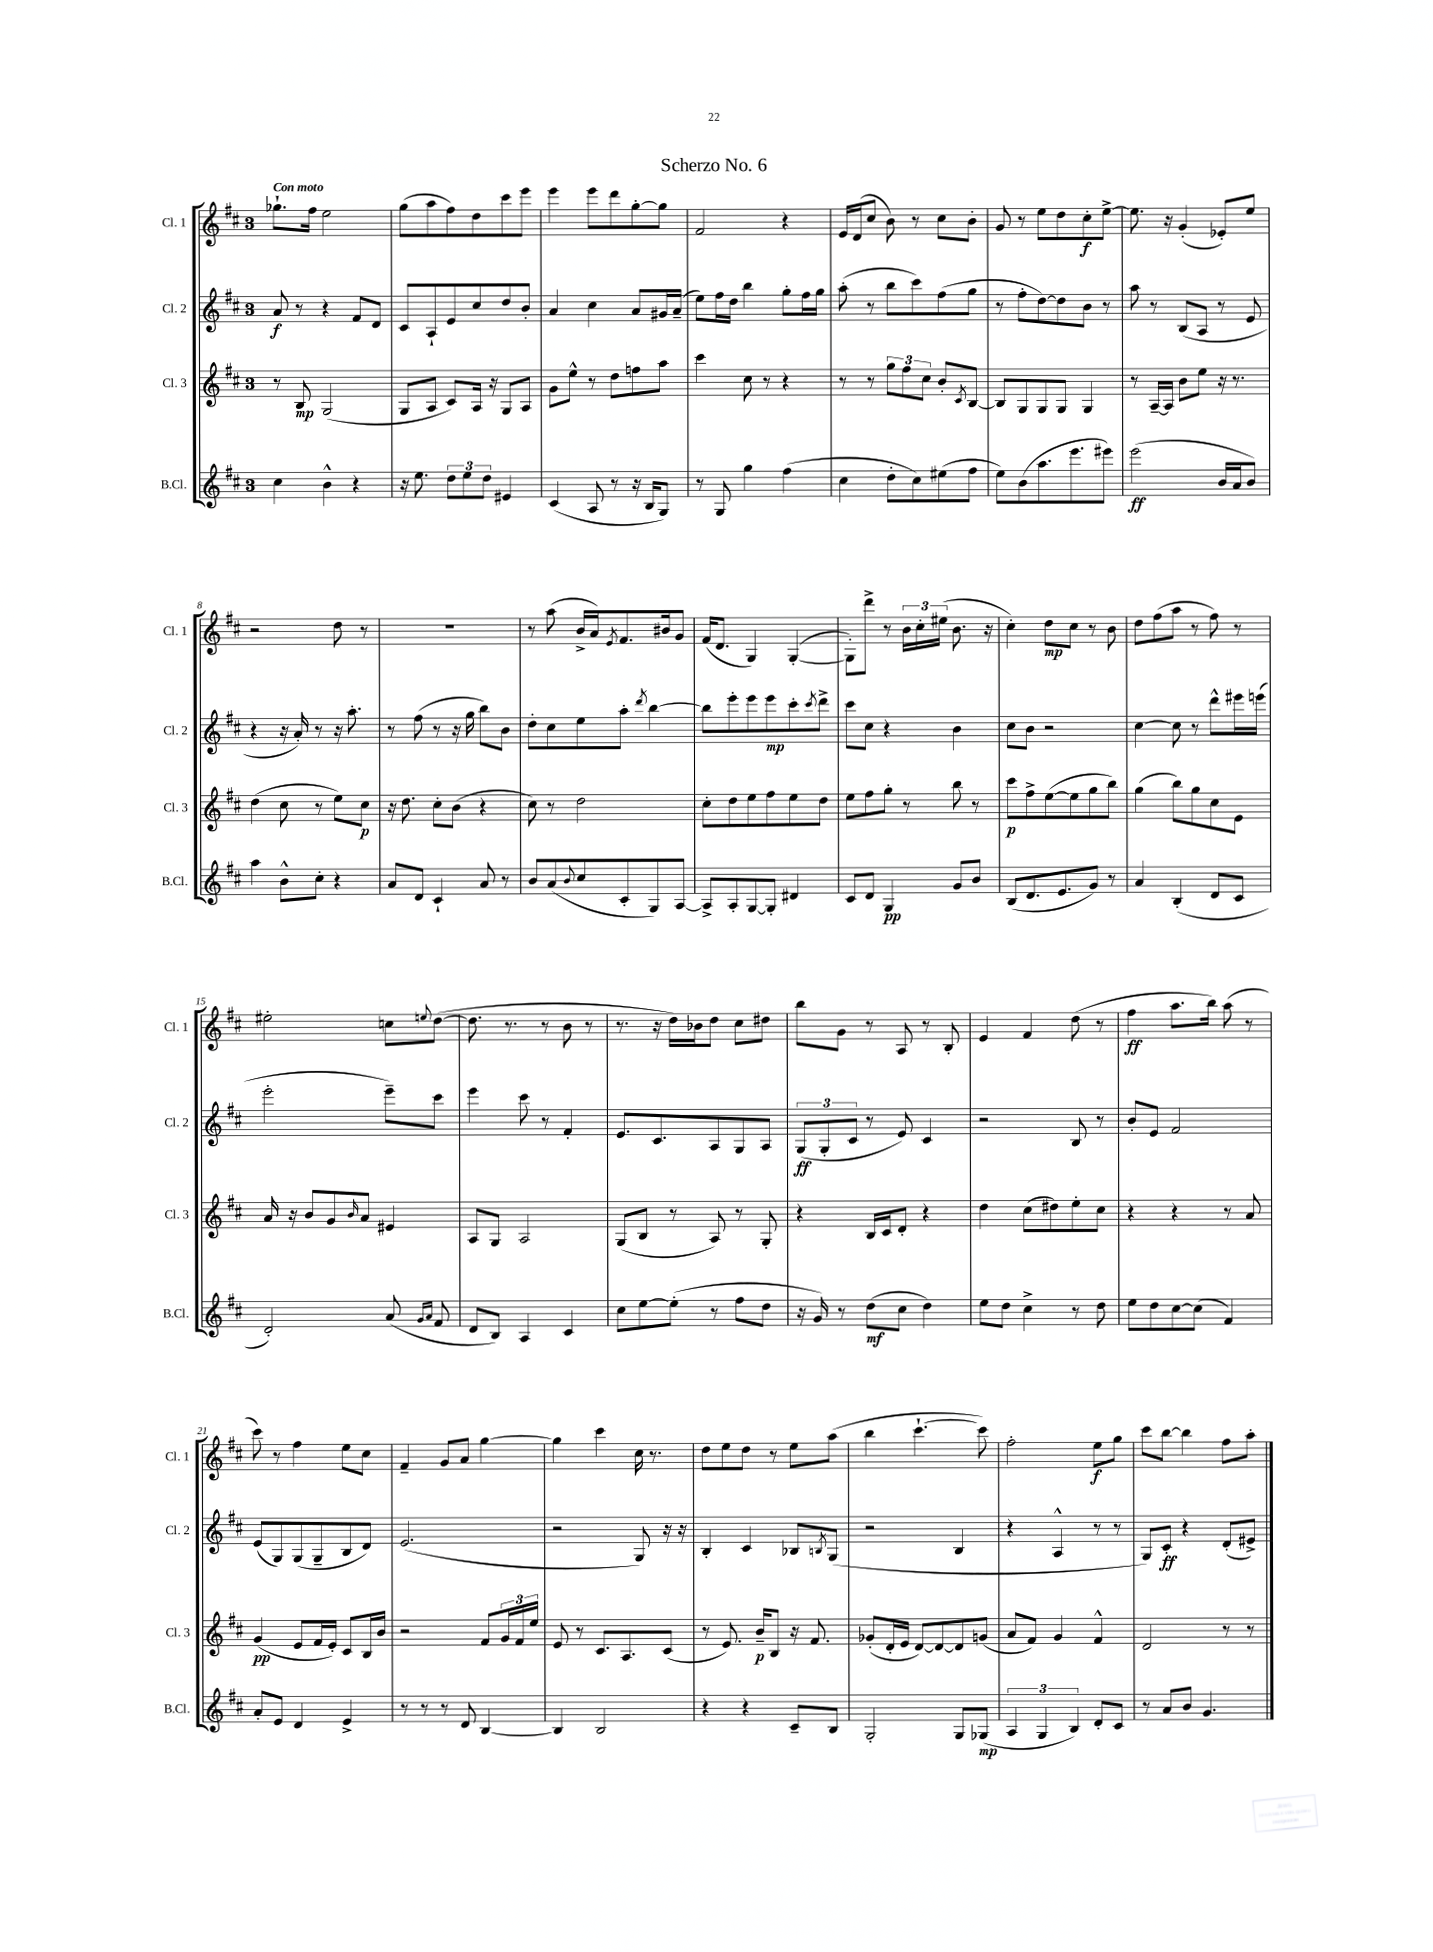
\header { title = "Scherzo No. 6" }
<<
\new StaffGroup <<
\new Staff = "s0" \with { instrumentName = "Cl. 1" shortInstrumentName = "Cl. 1" } {
    \clef treble \key d \major \once \override Staff.TimeSignature.style = #'single-digit \time 3/4 \tempo "Con moto"
    ges''8.-! fis''16 e''2 |
    g''8( a''8 fis''8) d''8 cis'''8 e'''8 |
    e'''4 e'''8 d'''8 g''8~-. g''8 |
    fis'2 r4 |
    e'16 d'16( cis''8 b'8) r8 cis''8 b'8-. |
    g'8 r8 e''8 d''8 cis''8-.\f e''8~-> |
    e''8. r16 g'4-.( ees'8-.) e''8 |
    r2 d''8 r8 |
    R2. |
    r8 a''8( b'16-> a'16) \acciaccatura { e'8 } fis'8. bis'16 g'8 |
    fis'16( d'8. g4) g4~-.( |
    g8-.) d'''8-> r8 \tuplet 3/2 { b'16 cis''16-. eis''16( } b'8. r16 |
    cis''4-.) d''8\mp cis''8 r8 b'8 |
    d''8 fis''8( a''8 r8 fis''8) r8 |
    eis''2-. c''8 \appoggiatura { e''8 } d''8~( |
    d''8. r8. r8 b'8 r8 |
    r8. r16 d''16) bes'16 d''8 cis''8 dis''8 |
    b''8 g'8 r8 a8 r8 b8-. |
    e'4 fis'4 d''8( r8 |
    fis''4\ff a''8. b''16) a''8( r8 |
    cis'''8) r8 fis''4 e''8 cis''8 |
    fis'4-- g'8 a'8 g''4~ |
    g''4 cis'''4 cis''16 r8. |
    d''8 e''8 d''8 r8 e''8 a''8( |
    b''4 cis'''4.~-! cis'''8) |
    fis''2-. e''8\f g''8 |
    cis'''8 b''8~ b''4 fis''8 a''8-. \bar "|." |
}
\new Staff = "s1" \with { instrumentName = "Cl. 2" shortInstrumentName = "Cl. 2" } {
    \clef treble \key d \major \once \override Staff.TimeSignature.style = #'single-digit \time 3/4
    a'8\f r8 r4 fis'8 d'8 |
    cis'8 a8-! e'8 cis''8 d''8 b'8-. |
    a'4 cis''4 a'8 gis'16 a'16--( |
    e''8) fis''16 d''16 b''4 g''8-. fis''16 g''16 |
    a''8-.( r8 b''8 cis'''8) fis''8( g''8 |
    r8 fis''8-. d''8~) d''8 b'8 r8 |
    a''8 r8 b8( a8 r8 e'8 |
    r4 r16 a'16-.) r8 r16 a''8.-. |
    r8 fis''8( r8 r16 g''16 b''8) b'8 |
    d''8-. cis''8 e''8 a''8-. \acciaccatura { d'''8 } b''4~ |
    b''8 e'''8-. e'''8 e'''8\mp cis'''8-. \acciaccatura { cis'''8 } d'''8-> |
    cis'''8 cis''8 r4 b'4 |
    cis''8 b'8 r2 |
    cis''4~ cis''8 r8 d'''8-^ eis'''16 e'''16( |
    e'''2-. e'''8--) cis'''8 |
    e'''4 cis'''8 r8 fis'4-. |
    e'8. cis'8. a8 g8 a8 |
    \tuplet 3/2 { g8\ff( g8-. cis'8 } r8 e'8) cis'4 |
    r2 b8 r8 |
    b'8-. e'8 fis'2 |
    e'8( g8) g8( g8-- b8 d'8) |
    e'2.( |
    r2 g8) r16 r16 |
    b4-. cis'4 bes8 \acciaccatura { b8 } g8( |
    r2 b4 |
    r4 a4-^ r8 r8 |
    g8) cis'8-.\ff r4 d'8-.( eis'8->) \bar "|." |
}
\new Staff = "s2" \with { instrumentName = "Cl. 3" shortInstrumentName = "Cl. 3" } {
    \clef treble \key d \major \once \override Staff.TimeSignature.style = #'single-digit \time 3/4
    r8 b8\mp g2( |
    g8 a8 cis'8) a16 r16 g8 a8 |
    g'8 e''8-^ r8 d''8 f''8 a''8 |
    cis'''4 cis''8 r8 r4 |
    r8 r8 \tuplet 3/2 { g''8 fis''8 cis''8 } b'8-. \acciaccatura { cis'8 } b8~ |
    b8 g8 g8 g8 g4 |
    r8 a16~-- a16 b'8 e''8 r16 r8. |
    d''4( cis''8 r8 e''8) cis''8\p |
    r16 d''8. cis''8-. b'8( r4 |
    cis''8) r8 d''2 |
    cis''8-. d''8 e''8 fis''8 e''8 d''8 |
    e''8 fis''8 g''8-. r8 b''8 r8 |
    cis'''8\p fis''8-> e''8~( e''8 g''8 b''8) |
    g''4( b''8) g''8 cis''8 e'8 |
    a'16 r16 b'8 g'8 \grace { b'16 } a'8 eis'4 |
    a8 g8 a2 |
    g8( b8 r8 a8) r8 g8-. |
    r4 b16 cis'16 d'8-. r4 |
    d''4 cis''8( dis''8) e''8-. cis''8 |
    r4 r4 r8 a'8 |
    g'4\pp( e'8 fis'16 e'16-.) cis'8 b16 b'16 |
    r2 fis'8 \tuplet 3/2 { g'16 fis'16 e''16 } |
    e'8 r8 cis'8. a8. cis'8( |
    r8 e'8.) b'16--\p b8 r16 fis'8. |
    ges'8-.( d'16-. e'16 d'8~) d'8~ d'8 g'8( |
    a'8 fis'8) g'4 fis'4-^ |
    d'2 r8 r8 \bar "|." |
}
\new Staff = "s3" \with { instrumentName = "B.Cl." shortInstrumentName = "B.Cl." } {
    \clef treble \key d \major \once \override Staff.TimeSignature.style = #'single-digit \time 3/4
    cis''4 b'4-^ r4 |
    r16 e''8. \tuplet 3/2 { d''8 e''8 d''8 } eis'4 |
    cis'4( a8 r8 r16 b16 g8) |
    r8 g8 g''4 fis''4( |
    cis''4 d''8-. cis''8) eis''8( fis''8 |
    e''8) b'8( a''8. e'''8. eis'''8) |
    e'''2\ff( b'16 a'16 b'8) |
    a''4 b'8-^ cis''8-. r4 |
    a'8 d'8 cis'4-! a'8 r8 |
    b'8 a'8( \appoggiatura { b'8 } cis''8 cis'8-. g8) a8~ |
    a8-> a8-. g8~ g8-. dis'4 |
    cis'8 d'8 g4\pp g'8 b'8 |
    b8( d'8. e'8. g'8) r8 |
    a'4 b4-.( d'8 cis'8 |
    d'2-.) a'8( \grace { g'16 a'16 } fis'8 |
    d'8 b8) a4 cis'4 |
    cis''8 e''8~ e''8-.( r8 fis''8 d''8 |
    r16 g'16) r8 d''8\mf( cis''8 d''4) |
    e''8 d''8 cis''4-> r8 d''8 |
    e''8 d''8 cis''8~ cis''8( fis'4) |
    a'8-. e'8 d'4 e'4-> |
    r8 r8 r8 d'8 b4~ |
    b4 b2 |
    r4 r4 cis'8-- b8 |
    g2-. g8 ges8\mp( |
    \tuplet 3/2 { a4 g4 b4) } d'8-. cis'8 |
    r8 a'8 b'8 g'4. \bar "|." |
}
>>
>>
